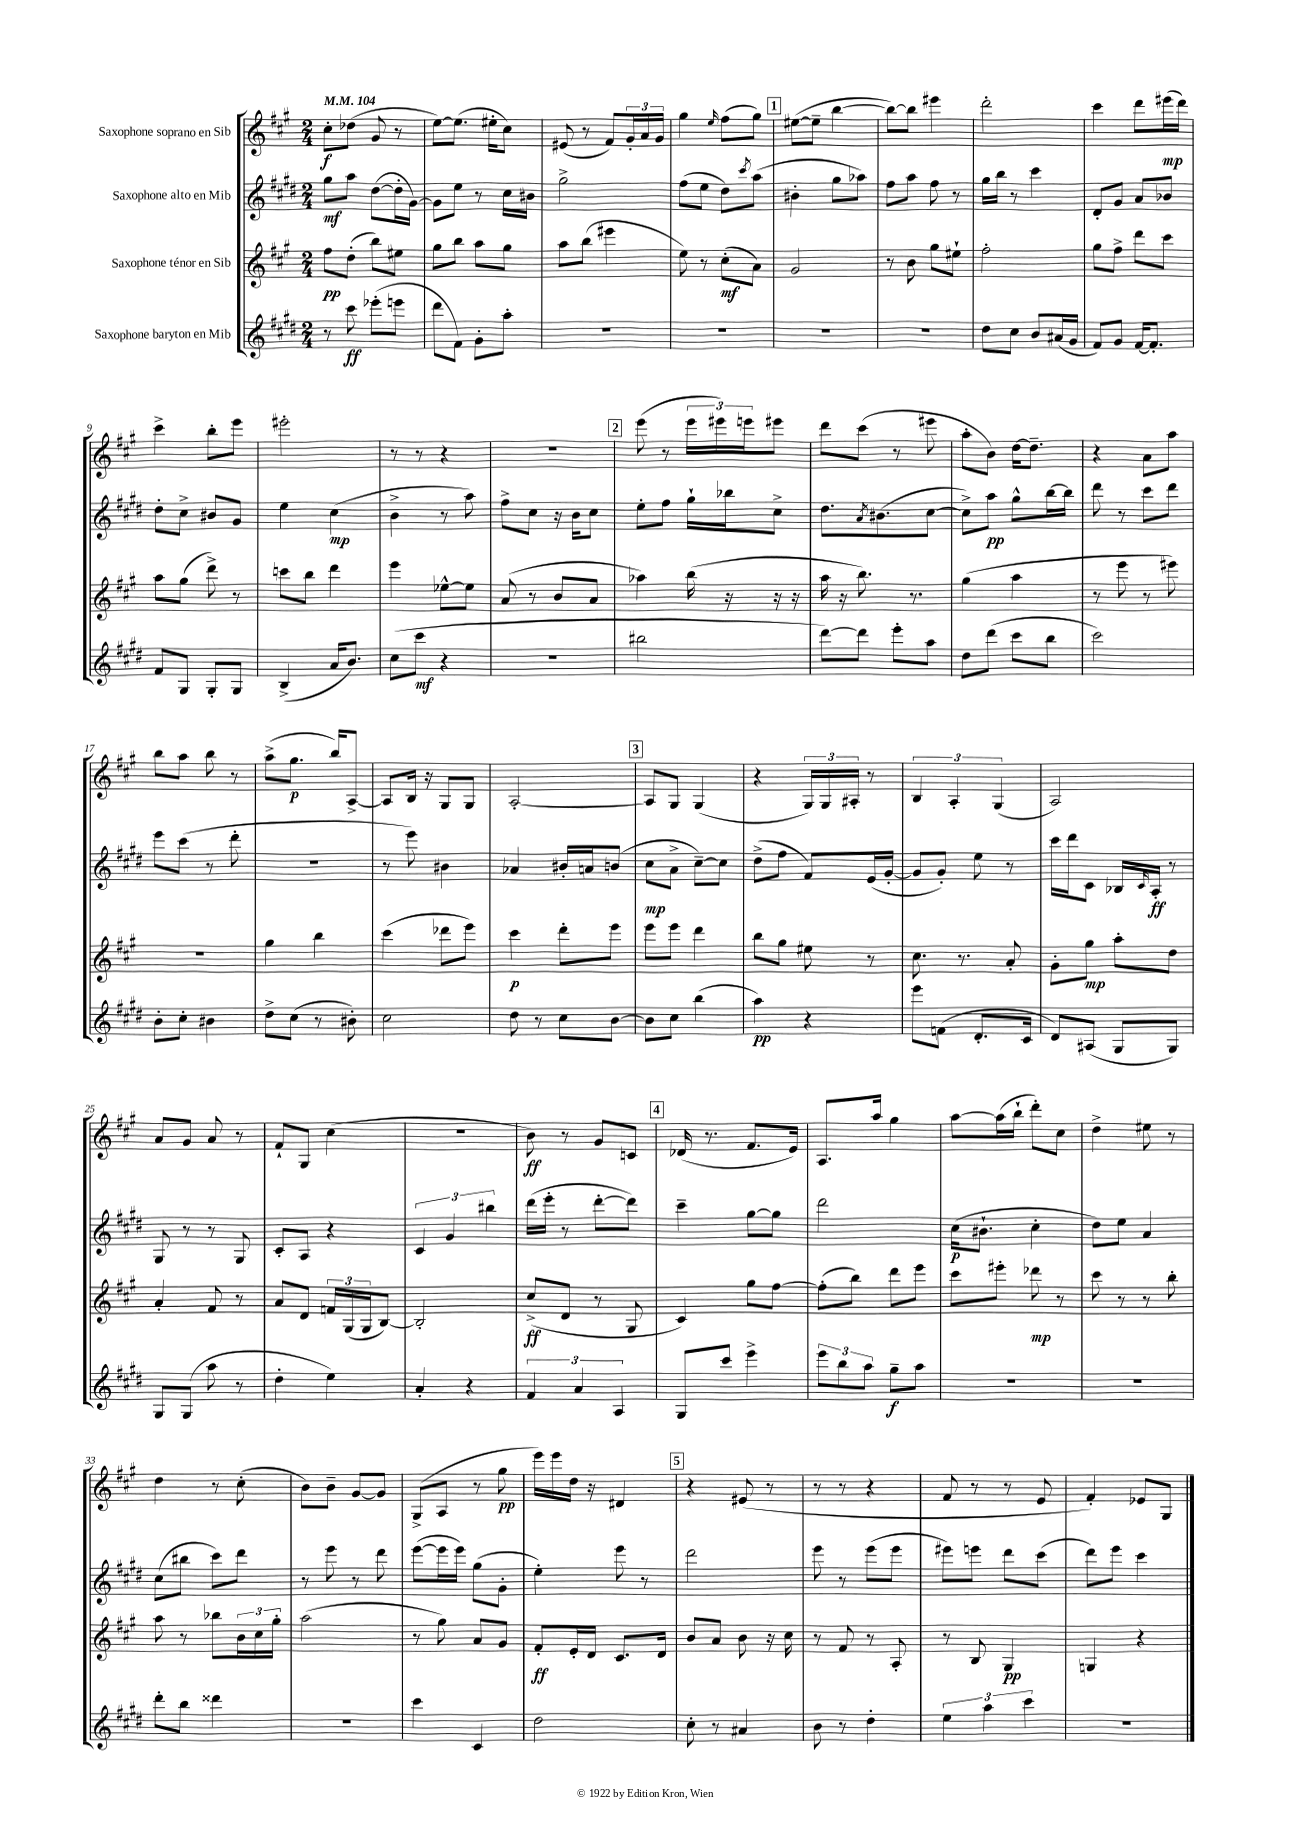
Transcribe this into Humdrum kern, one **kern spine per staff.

**kern	**dynam	**kern	**dynam	**kern	**dynam	**kern	**dynam
*part4	*part4	*part3	*part3	*part2	*part2	*part1	*part1
*staff4	*staff4	*staff3	*staff3	*staff2	*staff2	*staff1	*staff1
*I"Saxophone baryton en Mib	*	*I"Saxophone ténor en Sib	*	*I"Saxophone alto en Mib	*	*I"Saxophone soprano en Sib	*
*clefG2	*	*clefG2	*	*clefG2	*	*clefG2	*
*k[f#c#g#d#]	*	*k[f#c#g#]	*	*k[f#c#g#d#]	*	*k[f#c#g#]	*
*M2/4	*	*M2/4	*	*M2/4	*	*M2/4	*
*MM104	*	*MM104	*	*MM104	*	*MM104	*
=1	=1	=1	=1	=1	=1	=1	=1
8r	.	8ff#\L	pp	8gg#\L	mf	8cc#'\L	f
8ccc#\	ff	(8dd'\J	.	8aa\J	.	(8dd-X\J	.
(8eee-X'\L	.	8bb\L)	.	([8dd#\L	.	8g#/	.
8eeen\J	.	8ee#X\J	.	16dd#'\L]	.	8r	.
.	.	.	.	[16g#\JJ)	.	.	.
=2	=2	=2	=2	=2	=2	=2	=2
8ddd#\L	.	8gg#\L	.	8g#\L]	.	[8ee\L)	.
8f#\J)	.	8bb\J	.	8ee\J	.	(8.ee\J]	.
8g#'\L	.	8aa\L	.	8r	.	.	.
.	.	.	.	.	.	16ee#X'\KL	.
8aa'\J	.	8gg#\J	.	16cc#\LL	.	8cc#\J)	.
.	.	.	.	16b#X\JJ	.	.	.
=3	=3	=3	=3	=3	=3	=3	=3
2r	.	8aa\L	.	2gg#^\	.	(8e#X/	.
.	.	(8bb\J	.	.	.	8r	.
.	.	4eee#X\	.	.	.	8f#/L)	.
.	.	.	.	.	.	24g#'/L	.
.	.	.	.	.	.	24a/	.
.	.	.	.	.	.	24g#/JJ	.
=4	=4	=4	=4	=4	=4	=4	=4
2r	.	8ee\)	.	(8ff#\L	.	4gg#\	.
.	.	8r	.	8ee\J	.	.	.
.	.	.	.	.	.	16qqee/	.
.	.	(8cc#'\L	mf	8dd#\L)	.	(8ff#\L	.
.	.	.	.	8qccc#/	.	.	.
.	.	8a\J)	.	(8aa\J	.	8gg#\J)	.
!!LO:REH:place=s1:t=1
=5	=5	=5	=5	=5	=5	=5	=5
2r	.	2g#/	.	4b#X'\	.	([8ee#X\L	.
.	.	.	.	.	.	8ee#~\J]	.
.	.	.	.	8gg#\L	.	[4bb\	.
.	.	.	.	8aa-X\J)	.	.	.
=6	=6	=6	=6	=6	=6	=6	=6
2r	.	8r	.	8ff#\L	.	8bb\L_)	.
.	.	8b\	.	8aa\J	.	8bb\J]	.
.	.	8gg#\L	.	8ff#\	.	4eee#X\	.
.	.	8ee#X`\J	.	8r	.	.	.
=7	=7	=7	=7	=7	=7	=7	=7
8dd#\L	.	2ff#'\	.	16gg#\LL	.	2ddd'\	.
.	.	.	.	16bb\JJ	.	.	.
8cc#\J	.	.	.	8r	.	.	.
8b/L	.	.	.	4ccc#\	.	.	.
(16a#X/L	.	.	.	.	.	.	.
16g#/JJ	.	.	.	.	.	.	.
=8	=8	=8	=8	=8	=8	=8	=8
8f#/L)	.	8gg#\L	.	8d#'/L	.	4ccc#\	.
8g#/J	.	8ff#^\J	.	8g#/J	.	.	.
[16f#/KL	.	8ddd\L	.	8a/L	.	8ddd\L	.
8.f#'/J]	.	.	.	.	.	.	.
.	.	8ccc#\J	.	8b-X/J	.	(16eee#X\L	mp
.	.	.	.	.	.	16ddd\JJ)	.
!!LO:LB:g=z
=9	=9	=9	=9	=9	=9	=9	=9
8f#/L	.	8aa\L	.	8dd#'\L	.	4ccc#^\	.
8G#/J	.	(8gg#\J	.	8cc#^\J	.	.	.
8G#'/L	.	8ddd^\)	.	8b#X/L	.	8bb'\L	.
8G#/J	.	8r	.	8g#/J	.	8eee\J	.
=10	=10	=10	=10	=10	=10	=10	=10
(4B^/	.	8cccn\L	.	4ee\	.	2eee#X'\	.
.	.	8bb\J	.	.	.	.	.
16a/KL	.	4ddd\	.	(4cc#\	mp	.	.
8.b/J)	.	.	.	.	.	.	.
=11	=11	=11	=11	=11	=11	=11	=11
(8cc#\L	.	4eee\	.	4b^\	.	8r	.
8ccc#\J	mf	.	.	.	.	8r	.
4r	.	[8ee-X^^\L	.	8r	.	4r	.
.	.	8ee-\J]	.	8aa\)	.	.	.
=12	=12	=12	=12	=12	=12	=12	=12
2r	.	(8a/	.	8ff#^\L	.	2r	.
.	.	8r	.	8cc#\J	.	.	.
.	.	8b/L	.	16r	.	.	.
.	.	.	.	16b\KL	.	.	.
.	.	8a/J	.	8cc#\J	.	.	.
!!LO:REH:place=s1:t=2
=13	=13	=13	=13	=13	=13	=13	=13
2bb#X\	.	4aa-X\)	.	8ee'\L	.	(8eee\	.
.	.	.	.	8ff#\J	.	8r	.
.	.	(16bb\	.	16gg#`\LL	.	24eee\LL	.
.	.	.	.	.	.	24eee#X\)	.
.	.	16r	.	16bb-X\J	.	.	.
.	.	.	.	.	.	24eeen\J	.
.	.	16r	.	8cc#^\J	.	8eee#X\J	.
.	.	16r	.	.	.	.	.
=14	=14	=14	=14	=14	=14	=14	=14
[8ddd#\L)	.	16aa\	.	8.dd#\L	.	8ddd\L	.
.	.	16r	.	.	.	.	.
8ddd#\J]	.	8.bb\)	.	.	.	(8ccc#\J	.
.	.	.	.	8qa/	.	.	.
.	.	.	.	(8.b#X\	.	.	.
8eee'\L	.	.	.	.	.	8r	.
.	.	8.r	.	.	.	.	.
8aa\J	.	.	.	[8cc#\J	.	8eee#X\	.
=15	=15	=15	=15	=15	=15	=15	=15
8dd#\L	.	(4gg#\	.	8cc#^\L])	.	8aa'\L	.
(8ddd#\J	.	.	.	8aa\J	pp	8b\J)	.
8ccc#\L	.	4aa\	.	8gg#^^\L	.	[16dd\KL	.
.	.	.	.	.	.	8.dd~\J]	.
8bb\J	.	.	.	[16bb\L	.	.	.
.	.	.	.	16bb\JJ]	.	.	.
=16	=16	=16	=16	=16	=16	=16	=16
2ccc#\)	.	8r	.	8ddd#\	.	4r	.
.	.	8eee\	.	8r	.	.	.
.	.	8r	.	8ccc#\L	.	8a\L	.
.	.	8eee#X\)	.	8ddd#\J	.	8aa\J	.
!!LO:LB:g=z
=17	=17	=17	=17	=17	=17	=17	=17
8b'\L	.	2r	.	8eee\L	.	8bb\L	.
8cc#'\J	.	.	.	(8ccc#\J	.	8aa\J	.
4b#X\	.	.	.	8r	.	8bb\	.
.	.	.	.	8ddd#'\	.	8r	.
=18	=18	=18	=18	=18	=18	=18	=18
8dd#^\L	.	4gg#\	.	2r	.	(8aa^\L	.
(8cc#\J	.	.	.	.	.	8.gg#\J	p
8r	.	4bb\	.	.	.	.	.
.	.	.	.	.	.	16bb/KL)	.
8b#X'\)	.	.	.	.	.	[8A^/J	.
=19	=19	=19	=19	=19	=19	=19	=19
2cc#\	.	(4ccc#\	.	8r	.	8A/L]	.
.	.	.	.	8eee\)	.	16B/Jk	.
.	.	.	.	.	.	16r	.
.	.	8ddd-X\L	.	4b#X\	.	8G#/L	.
.	.	8eee\J)	.	.	.	8G#/J	.
=20	=20	=20	=20	=20	=20	=20	=20
8dd#\	.	4ccc#\	p	4a-X/	.	[2A'/	.
8r	.	.	.	.	.	.	.
8cc#\L	.	8ddd'\L	.	16b#X'/LL	.	.	.
.	.	.	.	16an/J	.	.	.
[8b\J	.	8eee\J	.	(8bn/J	.	.	.
!!LO:REH:place=s1:t=3
=21	=21	=21	=21	=21	=21	=21	=21
8b\L]	.	8eee\L	.	8cc#\L	mp	8A/L]	.
8cc#\J	.	8eee\J	.	8a^\J	.	8G#/J	.
(4bb\	.	4ddd\	.	[8cc#~\L)	.	(4G#/	.
.	.	.	.	8cc#\J]	.	.	.
=22	=22	=22	=22	=22	=22	=22	=22
4aa\)	pp	8bb\L	.	(8dd#^\L	.	4r	.
.	.	8gg#\J	.	8ff#\J	.	.	.
4r	.	8ee#X\	.	8f#/L)	.	24G#/LL)	.
.	.	.	.	.	.	24G#/	.
.	.	.	.	.	.	24A#X'/JJ	.
.	.	8r	.	(16e/L	.	8r	.
.	.	.	.	[16g#'/JJ	.	.	.
=23	=23	=23	=23	=23	=23	=23	=23
8eee\L	.	8.cc#\	.	8g#/L]	.	6B/	.
(8fn\J	.	.	.	8g#'/J)	.	.	.
.	.	.	.	.	.	6A'/	.
.	.	8.r	.	.	.	.	.
8.d#'/L	.	.	.	8ee\	.	.	.
.	.	.	.	.	.	(6G#/	.
.	.	8a'/	.	8r	.	.	.
16c#/Jk	.	.	.	.	.	.	.
=24	=24	=24	=24	=24	=24	=24	=24
8d#/L)	.	8g#'\L	.	16ccc#\LL	.	2A/)	.
.	.	.	.	16ddd#\J	.	.	.
(8A#X/J	.	8gg#\J	mp	8c#\J	.	.	.
8G#/L	.	8aa'\L	.	16B-X/LL	.	.	.
.	.	.	.	16qqc#/	.	.	.
.	.	.	.	16A'/JJ	ff	.	.
8G#/J)	.	8dd\J	.	8r	.	.	.
!!LO:LB:g=z
=25	=25	=25	=25	=25	=25	=25	=25
8G#/L	.	4a'/	.	8G#/	.	8a/L	.
(8G#/J	.	.	.	8r	.	8g#/J	.
8aa\	.	8f#/	.	8r	.	8a/	.
8r	.	8r	.	8G#/	.	8r	.
=26	=26	=26	=26	=26	=26	=26	=26
4dd#'\	.	8a/L	.	8c#'/L	.	8f#`/L	.
.	.	8d/J	.	8A/J	.	8G#/J	.
4ee\)	.	24fn/LL	.	4r	.	(4cc#\	.
.	.	(24G#/	.	.	.	.	.
.	.	24G#/J	.	.	.	.	.
.	.	[8B/J)	.	.	.	.	.
=27	=27	=27	=27	=27	=27	=27	=27
4a'/	.	2B'/]	.	6c#/	.	2r	.
.	.	.	.	6g#/	.	.	.
4r	.	.	.	.	.	.	.
.	.	.	.	6bb#X\	.	.	.
=28	=28	=28	=28	=28	=28	=28	=28
6f#/	.	(8cc#^/L	ff	(16ddd#\LL	.	8b\)	ff
.	.	.	.	16eee'\JJ	.	.	.
.	.	8d/J	.	8r	.	8r	.
6a/	.	.	.	.	.	.	.
.	.	8r	.	[8ddd#'\L	.	8g#/L	.
6A/	.	.	.	.	.	.	.
.	.	8G#/	.	8ddd#\J])	.	8cn/J	.
!!LO:REH:place=s1:t=4
=29	=29	=29	=29	=29	=29	=29	=29
8G#/L	.	4c#/)	.	4ccc#~\	.	(16d-X/	.
.	.	.	.	.	.	8.r	.
8ccc#/J	.	.	.	.	.	.	.
4eee^\	.	8gg#\L	.	[8gg#\L	.	8.f#/L	.
.	.	[8ff#\J	.	8gg#\J]	.	.	.
.	.	.	.	.	.	16e/Jk)	.
=30	=30	=30	=30	=30	=30	=30	=30
12eee\L	.	(8ff#'\L]	.	2ddd#\	.	8.A/L	.
12bb\	.	.	.	.	.	.	.
.	.	8bb\J)	.	.	.	.	.
12aa\J	.	.	.	.	.	.	.
.	.	.	.	.	.	16aa/Jk	.
8gg#~\L	f	8ddd\L	.	.	.	4gg#\	.
8aa\J	.	8eee\J	.	.	.	.	.
=31	=31	=31	=31	=31	=31	=31	=31
2r	.	8ccc#\L	.	(16cc#\KL	p	[8aa\L	.
.	.	.	.	8.b#X`\J	.	.	.
.	.	8eee#X'\J	.	.	.	(16aa\L]	.
.	.	.	.	.	.	16bb`\JJ	.
.	.	8ddd-X\	mp	4cc#'\	.	8ddd'\L)	.
.	.	8r	.	.	.	8cc#\J	.
=32	=32	=32	=32	=32	=32	=32	=32
2r	.	8ccc#\	.	8dd#\L)	.	4dd^\	.
.	.	8r	.	8ee\J	.	.	.
.	.	8r	.	4a/	.	8ee#X\	.
.	.	8bb'\	.	.	.	8r	.
!!LO:LB:g=z
=33	=33	=33	=33	=33	=33	=33	=33
8ddd#'\L	.	8aa\	.	(8cc#\L	.	4dd\	.
8bb\J	.	8r	.	8bb#X\J	.	.	.
4ddd##X\	.	8bb-X\L	.	8ccc#\L)	.	8r	.
.	.	24b\L	.	8ddd#\J	.	(8cc#'\	.
.	.	24cc#\	.	.	.	.	.
.	.	24gg#'\JJ	.	.	.	.	.
=34	=34	=34	=34	=34	=34	=34	=34
2r	.	(2aa\	.	8r	.	8b\L)	.
.	.	.	.	8eee\	.	8b~\J	.
.	.	.	.	8r	.	[8g#/L	.
.	.	.	.	8ddd#\	.	8g#/J]	.
=35	=35	=35	=35	=35	=35	=35	=35
4ccc#\	.	8r	.	([8eee\L	.	(8G#^/L	.
.	.	8gg#\)	.	16eee\L]	.	8A/J	.
.	.	.	.	16eee\JJ)	.	.	.
4c#/	.	8a/L	.	(8gg#\L	.	8r	.
.	.	8g#/J	.	8g#'\J	.	8gg#\	pp
=36	=36	=36	=36	=36	=36	=36	=36
2dd#\	.	8f#'/L	ff	4ee'\)	.	16eee\LL)	.
.	.	.	.	.	.	16eee\	.
.	.	16e'/L	.	.	.	16dd\JJ	.
.	.	16d/JJ	.	.	.	16r	.
.	.	8.c#/L	.	8eee\	.	4d#X/	.
.	.	.	.	8r	.	.	.
.	.	16d/Jk	.	.	.	.	.
!!LO:REH:place=s1:t=5
=37	=37	=37	=37	=37	=37	=37	=37
8cc#'\	.	8b/L	.	2ddd#\	.	4r	.
8r	.	8a/J	.	.	.	.	.
4a#X/	.	8b\	.	.	.	(8e#X/	.
.	.	16r	.	.	.	8r	.
.	.	16cc#\	.	.	.	.	.
=38	=38	=38	=38	=38	=38	=38	=38
8b\	.	8r	.	8eee\	.	8r	.
8r	.	8f#/	.	8r	.	8r	.
4dd#'\	.	8r	.	(8eee\L	.	4r	.
.	.	8A'/	.	8eee\J	.	.	.
=39	=39	=39	=39	=39	=39	=39	=39
6ee\	.	8r	.	8eee#X\L)	.	8f#/	.
.	.	8B/	.	8eeen\J	.	8r	.
6aa\	.	.	.	.	.	.	.
.	.	4G#/	pp	8ddd#\L	.	8r	.
6ccc#\	.	.	.	.	.	.	.
.	.	.	.	(8ccc#\J	.	8e/	.
=40	=40	=40	=40	=40	=40	=40	=40
2r	.	4Gn/	.	8ddd#\L)	.	4f#'/)	.
.	.	.	.	8eee\J	.	.	.
.	.	4r	.	4ccc#\	.	8e-X/L	.
.	.	.	.	.	.	8G#/J	.
==	==	==	==	==	==	==	==
*-	*-	*-	*-	*-	*-	*-	*-
